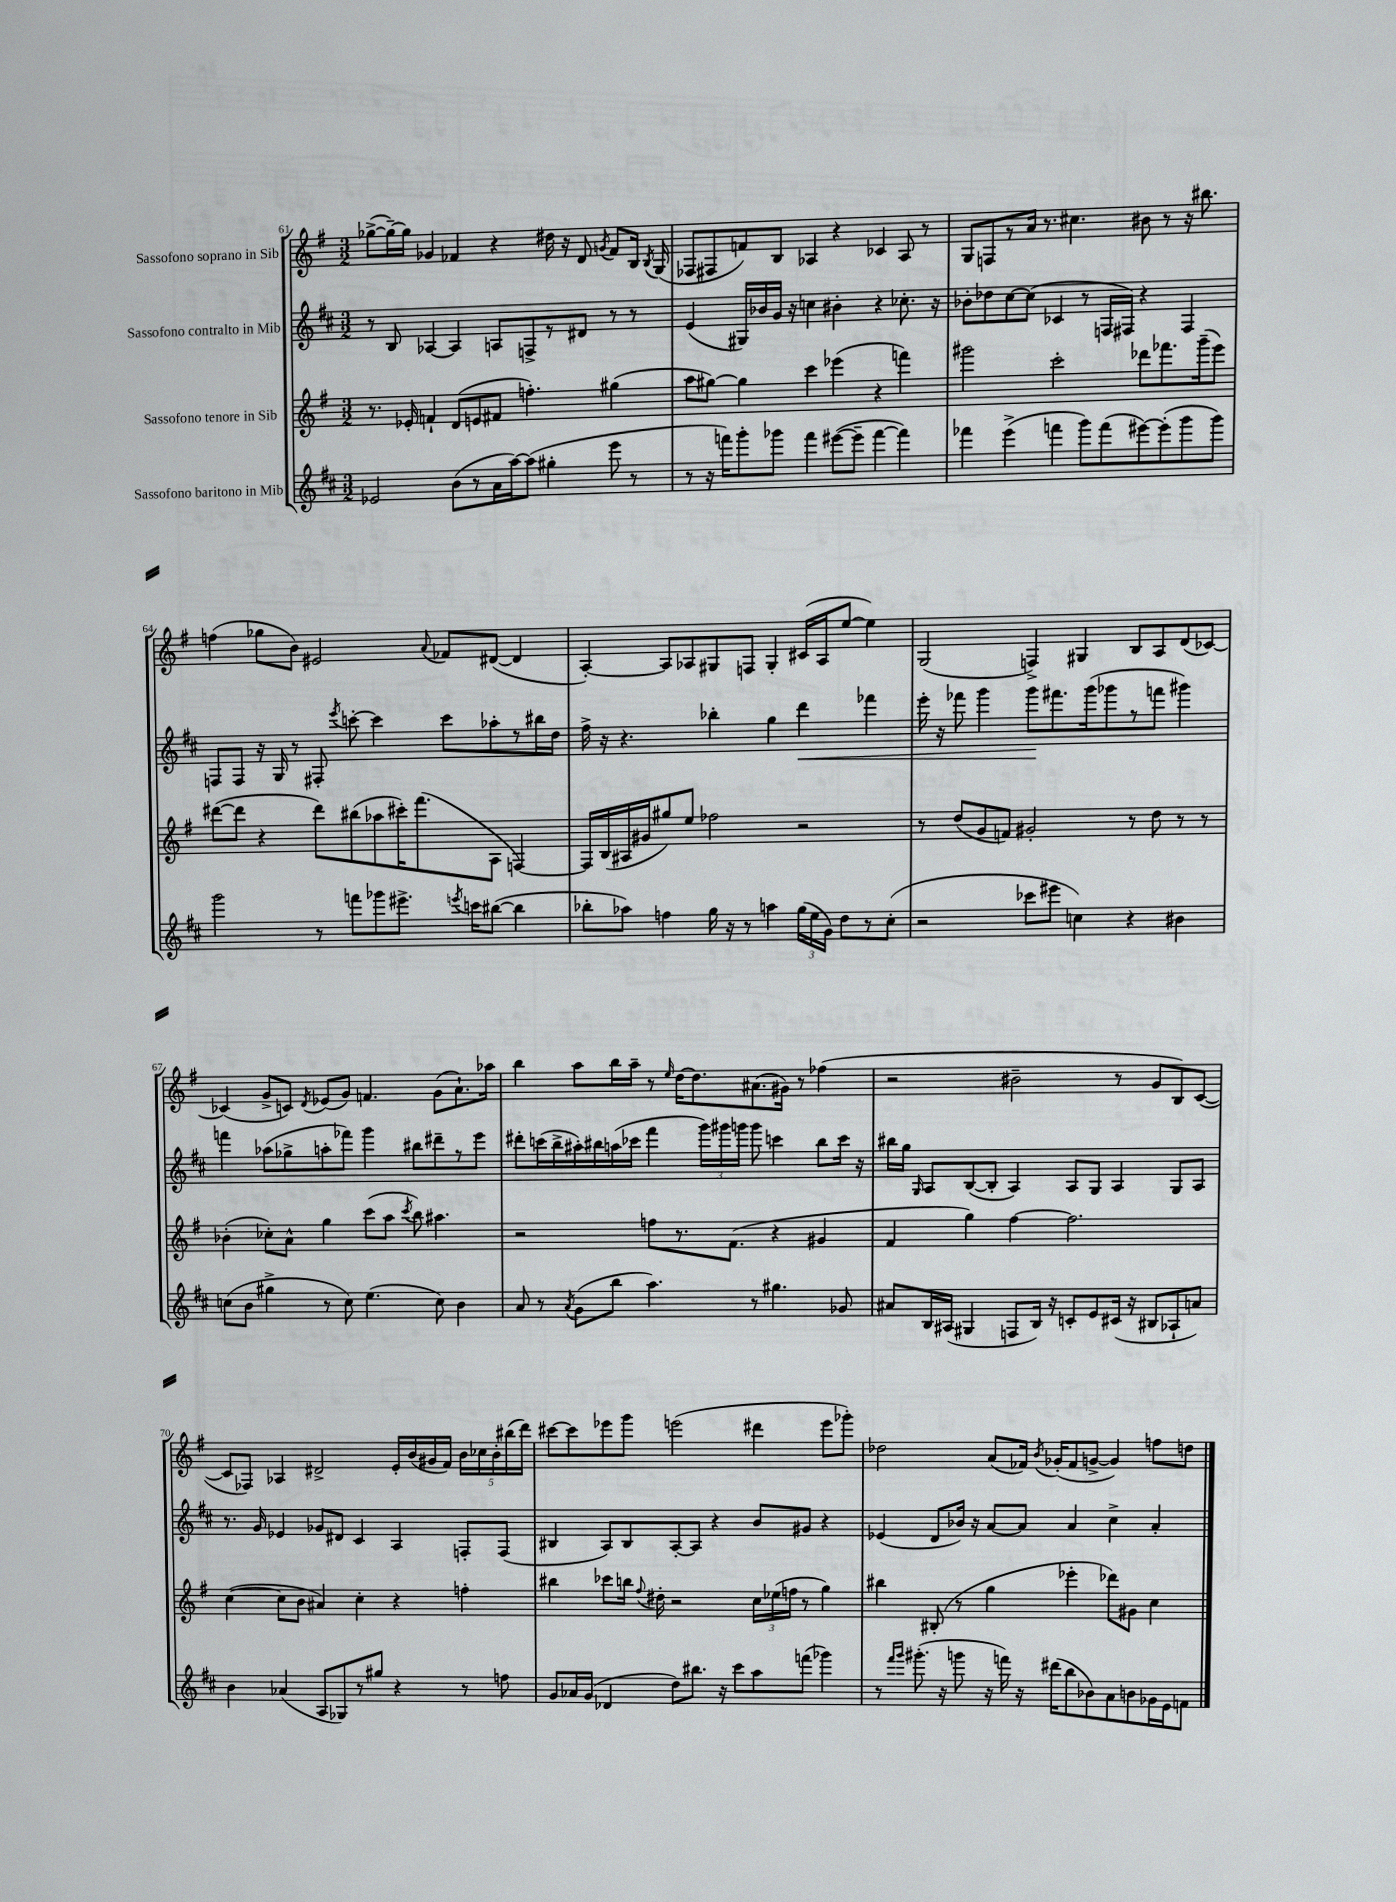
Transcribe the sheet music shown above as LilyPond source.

<<
\new StaffGroup <<
\new Staff = "s0" \with { instrumentName = "Sassofono soprano in Sib" } {
    \clef treble \key g \major \numericTimeSignature \time 3/2
    \autoBeamOff ges''8[~->( ges''16~--) ges''16] ges'4 fes'4 r4 dis''16 r16 d'8 \acciaccatura { g'8 } fes'8[ b16] \acciaccatura { b8 } g16( |
    fes8[ fis8 f'8) b8] aes4 r4 ces'4 aes8 r8 |
    g8[ f8 r8 a'16] r8. cis''4. bis'8 r8 r16 bis''8. |
    f''4( ges''8[ b'8]) eis'2 \appoggiatura { a'8 } fes'8[ dis'8]~( dis'4 |
    a4~-.) a8[ aes8 gis8 f8] gis4-. cis'16[( aes16 e''8]~ e''4) |
    g2( f4->) gis4 b8[ a8 d'8( ces'8]~) |
    ces'4( g'8[-> c'8]) \acciaccatura { d'8 } ees'8[( g'8]) f'4. g'8[( a'8.-!) aes''16] |
    b''4 a''8[ b''16 a''16]-- r8 \grace { e''16 } d''16[~ d''8. ais'8.( gis'16]) r8 fes''4( |
    r2 bis'2-- r8 g'8[ b8) c'8]~( |
    c'8[ fes8]) aes4 dis'2-> e'16[-. b'16( gis'16 fis'16]) \tuplet 5/4 { b'16[ ces''16 b'16-. bis''16( d'''16]) } |
    cis'''8[~ cis'''8 ees'''8 g'''8] e'''2( dis'''4 e'''8[ ges'''8]-.) |
    des''2 a'8[( fes'16]) \acciaccatura { b'8 } ges'16[-.( fes'8 g'8]~-> g'4) f''8[ d''8] \bar "|." |
}
\new Staff = "s1" \with { instrumentName = "Sassofono contralto in Mib" } {
    \clef treble \key d \major \numericTimeSignature \time 3/2
    \autoBeamOff r8 b8 aes4~ aes4 a8[ f8-> r8 dis'8] r8 r8 |
    e'4( gis16[) bes'16 g'16] r16 c''4 bis'4-. r4 ces''8.-. r16 |
    bes'8[-. des''8 cis''8~ cis''8]( ces'4 r8 f16[ fis16]) r4 fis4 |
    f8[ f8] r16 g16 r8 fis8-. \acciaccatura { e'''8 } c'''8~-. c'''4 c'''8[ aes''8-. r8 bis''16 d''16] |
    fis''16-> r16 r4. bes''4-. g''4 d'''4\< fes'''4 |
    e'''16-. r16 fes'''8 g'''4 g'''8[\! fis'''8. g'''16( ges'''8 r8 f'''8] gis'''4) |
    f'''4 aes''8[( ges''8-> a''8-. fes'''8]) g'''4 bis''8[ dis'''8-- r8 e'''8] |
    dis'''8[-. c'''16( b''16-> ais''16-.) bis''16 a''16( ces'''16] fis'''4 \tuplet 3/2 { g'''16[) gis'''16 g'''16] } g'''8 c'''4 bis''8[ c'''16] r16 |
    bis''16[ g''16] \grace { g16 } a8[ b8~( b8]-. a4) a8[ g8] a4 g8[ a8] |
    r8. g'16 ees'4 ges'8[ dis'8] cis'4 a4 f8[-. f8]( |
    bis4 a8[) bis8 a8~-. a8] r4 b'8[ gis'8] r4 |
    ees'4( d'8[ bes'16]) r16 a'8[~ a'8] a'4 cis''4-> a'4-. \bar "|." |
}
\new Staff = "s2" \with { instrumentName = "Sassofono tenore in Sib" } {
    \clef treble \key g \major \numericTimeSignature \time 3/2
    \autoBeamOff r8. ees'16-. f'4-! d'8[( e'8 fis'8] f''4.-.) gis''4( |
    a''8[ gis''8]~) gis''4 c'''4 ees'''4( r4 f'''4) |
    gis'''2 c'''2-. des'''8[ fes'''8. gis'''16--( e'''8]) |
    dis'''8[~( dis'''8] r4 dis'''8[) bis''8( aes''8 cis'''16-.) fis'''8.( a8] f4~) |
    f16[ b16( ais16 gis'16 gis''8) e''8] fes''2 r2 |
    r8 d''8[( g'8 f'8]) gis'2-. r8 d''8 r8 r8 |
    bes'4-.( ces''8[-.) a'8]-^ g''4 c'''8[( a''8] \acciaccatura { c'''8 } b''8) ais''4. |
    r2 f''8[ r8. fis'8.]( r4 gis'4 |
    fis'4 g''4) fis''4~ fis''2. |
    c''4~( c''8[ b'8] ais'4) c''4-. r4 f''4-. |
    bis''4 ces'''8[ b''16] \appoggiatura { fis''8 } dis''16-. r2 \tuplet 3/2 { c''16[ ees''16( f''16] } r8 g''4) |
    bis''4 bis8-.( r8 g''4 ees'''4-. des'''8[) gis'8] c''4 \bar "|." |
}
\new Staff = "s3" \with { instrumentName = "Sassofono baritono in Mib" } {
    \clef treble \key d \major \numericTimeSignature \time 3/2
    \autoBeamOff ees'2 b'8[( r8 a'16 a''16~) a''8]( gis''4-. e'''8 r8 |
    r8 r16 f'''16[) g'''8-. ges'''8] f'''4 eis'''8[~( eis'''8]-- f'''4~ f'''4) |
    fes'''4 e'''4->( f'''4 g'''8[) f'''8( eis'''8~) eis'''8-.( g'''8 g'''8]) |
    g'''2 r8 f'''8[ ges'''8 eis'''8.]-> \acciaccatura { e'''8 } c'''16[ bis''8]~( bis''4 |
    bes''8[-. aes''8]) f''4 g''16 r16 r8 a''4 \tuplet 3/2 { g''16[( e''16 g'16]) } d''8[ r8 cis''8]-.( |
    r2 ces'''8[ eis'''8] c''4) r4 bis'4 |
    c''8[( b'8] gis''4-> r8 c''8) e''4.( c''8) b'4 |
    a'8 r8 \acciaccatura { a'8 } g'8[( b''8] a''4.) r8 gis''4. ges'8 |
    ais'8[ b16 ais16]( gis4 f8[ b16]) r16 c'8[-. e'8 cis'16]( r16 bis8[ aes8-! a'8]) |
    b'4 aes'4( a8[ ges8) r8 gis''8] r4 r8 f''8 |
    g'8[ aes'16 g'16]( des'4 d''8[) bis''8.] r16 cis'''8[ a''8 f'''8]( ges'''4) |
    r8 \grace { fis'''16[ g'''16] } gis'''8.-.( r16 g'''8 r16 f'''16) r16 dis'''16[( b''8 bes'8) a'8 b'8 ges'16 e'16 f'8] \bar "|." |
}
>>
>>
\layout { \context { \Score currentBarNumber = #61 } }
